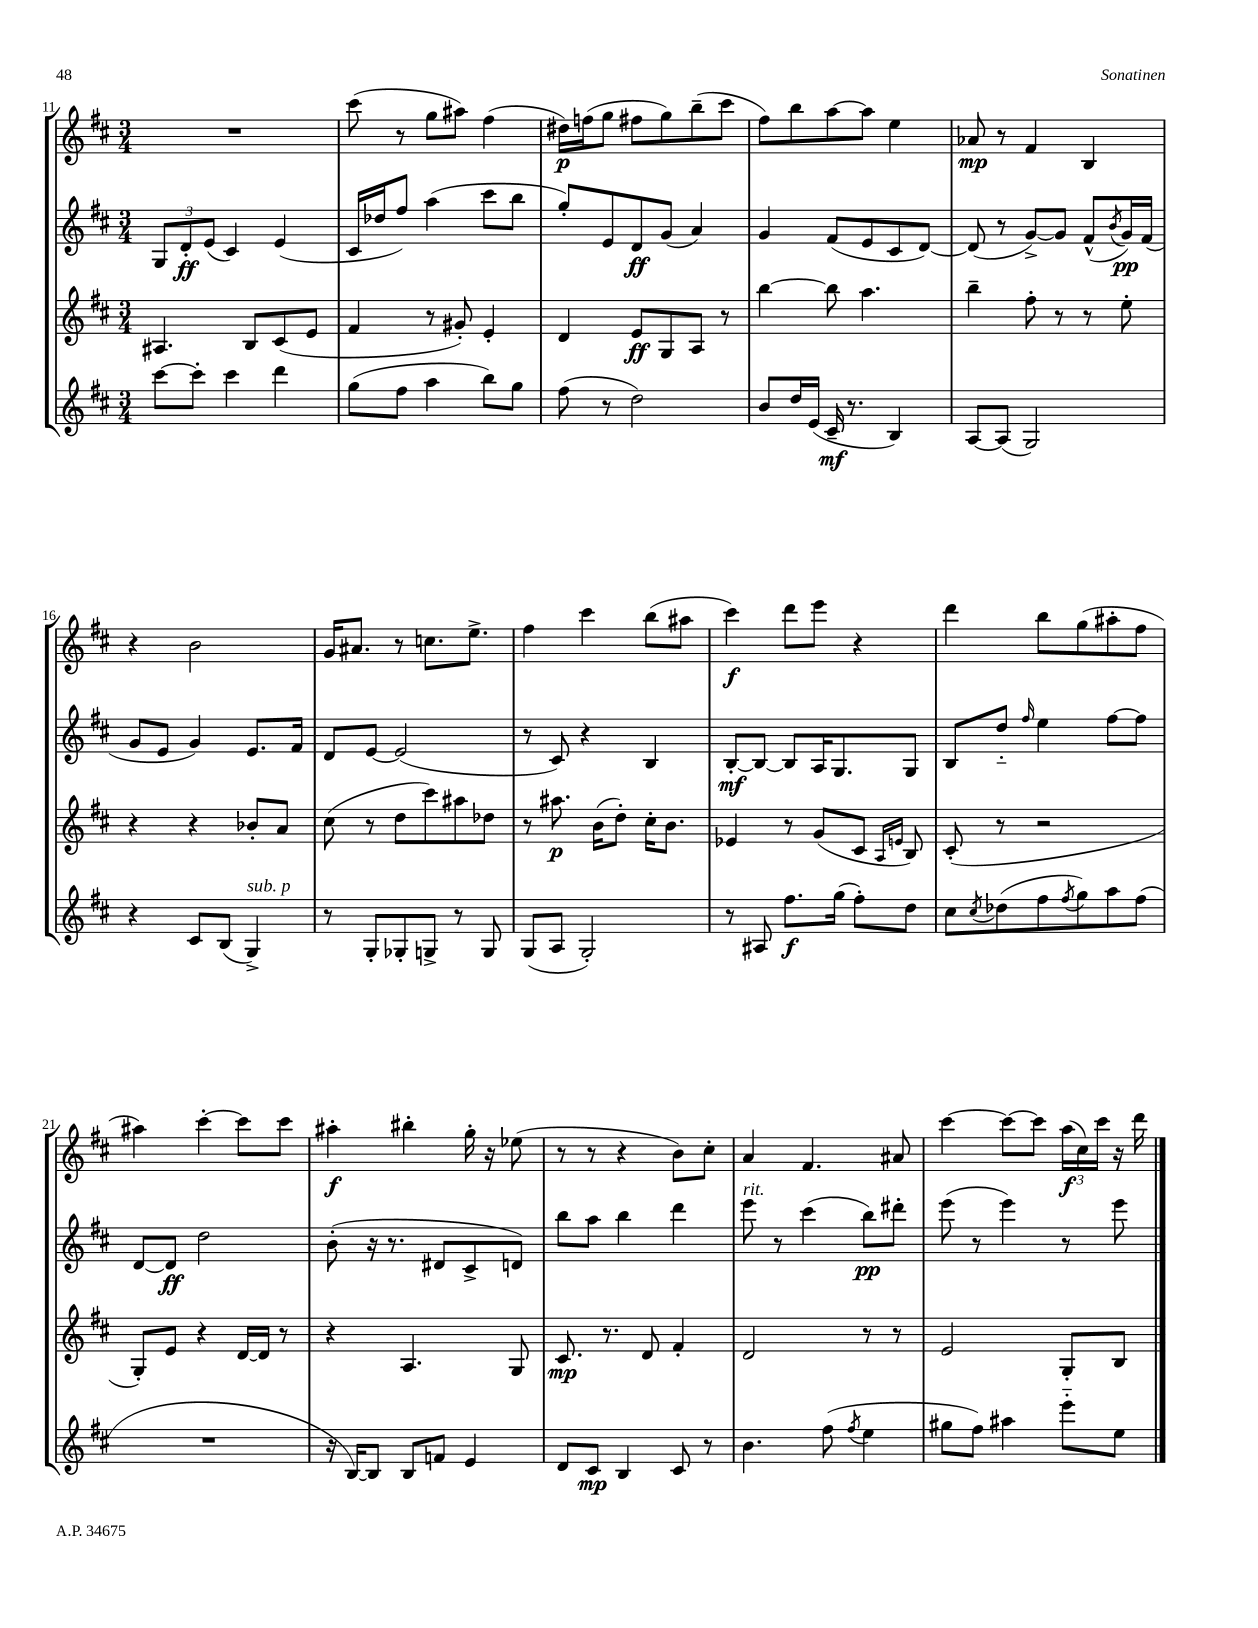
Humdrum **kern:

**kern	**kern	**kern	**kern
*staff4	*staff3	*staff2	*staff1
*clefG2	*clefG2	*clefG2	*clefG2
*k[f#c#]	*k[f#c#]	*k[f#c#]	*k[f#c#]
*M3/4	*M3/4	*M3/4	*M3/4
[8ccc#\L	4.A#/	12G/L	2.r
.	.	12d'/	.
8ccc#'\]J	.	.	.
.	.	(12e/J	.
4ccc#\	.	4c#/)	.
.	8B/L	.	.
4ddd\	(8c#/	(4e/	.
.	8e/J	.	.
=	=	=	=
(8gg\L	4f#/	16c#/LL	(8ccc#\
.	.	16dd-/J	.
8ff#\J	.	8ff#/J)	8r
4aa\	8r	(4aa\	8gg\L
.	8g#'/)	.	8aa#\J)
8bb\L)	4e'/	8ccc#\L	(4ff#\
8gg\J	.	8bb\J	.
=	=	=	=
(8ff#\	4d/	8gg'/L)	16dd#\LL)
.	.	.	(16ff\J
8r	.	8e/	8gg\J
2dd\)	8e/L	8d/	8ff#\L
.	8G/	(8g/J	8gg\)
.	8A/J	4a/)	(8bb~\
.	8r	.	8ccc#\J
=	=	=	=
8b/L	[4bb\	4g/	8ff#\L)
16dd/L	.	.	8bb\
(16e/JJ	.	.	.
16c#~/	8bb\]	(8f#/L	[8aa\
8.r	.	.	.
.	4.aa\	8e/	8aa\]J
4B/)	.	8c#/	4ee\
.	.	[8d/J)	.
=	=	=	=
[8A/L	4bb~\	(8d/]	8a-/
(8A/]J	.	8r	8r
2G/)	8ff#'\	[8g^/L)	4f#/
.	8r	8g/]J	.
.	8r	(8f#^^/L	4B/
.	.	8qb/	.
.	8ee'\	16g/L)	.
.	.	(16f#/JJ	.
=	=	=	=
4r	4r	8g/L	4r
.	.	8e/J	.
8c#/L	4r	4g/)	2b\
(8B/J	.	.	.
4G^/)	8b-'/L	8.e/L	.
.	8a/J	.	.
.	.	16f#/Jk	.
=	=	=	=
8r	(8cc#\	8d/L	16g/LK
.	.	.	8.a#/J
8G'/L	8r	[8e/J	.
8G-'/	8dd\L	(2e/]	8r
8G^/J	8ccc#\)	.	8.cc\L
8r	8aa#\	.	.
.	.	.	8.ee^\J
8G/	8dd-\J	.	.
=	=	=	=
(8G/L	8r	8r	4ff#\
8A/J	8.aa#\	8c#/)	.
2G'/)	.	4r	4ccc#\
.	(16b\LK	.	.
.	8dd'\J)	.	.
.	16cc#'\LK	4B/	(8bb\L
.	8.b\J	.	.
.	.	.	8aa#\J
=	=	=	=
8r	4e-/	[8B'/L	4ccc#\)
8A#/	.	8B/_J	.
8.ff#\L	8r	8B/]L	8ddd\L
.	(8g/L	16A/K	8eee\J
(16gg\Jk	.	8.G/	.
8ff#'\L)	8c#/J	.	4r
.	16qqA/LL	.	.
.	16qqe/JJ	.	.
8dd\J	8B/)	8G/J	.
=	=	=	=
8cc#\L	(8c#'/	8B/L	4ddd\
8qcc#/	.	.	.
(8dd-\	8r	8dd'~/J	.
.	.	16qqff#/	.
8ff#\	2r	4ee\	8bb\L
8qff#/	.	.	.
8gg\)	.	.	(8gg\
8aa\	.	[8ff#\L	8aa#'\
(8ff#\J	.	8ff#\]J	8ff#\J
=	=	=	=
2.r	8G'/L)	[8d/L	4aa#\)
.	8e/J	8d/]J	.
.	4r	2dd\	[4ccc#'\
.	[16d/LL	.	8ccc#\]L
.	16d/]JJ	.	.
.	8r	.	8ccc#\J
=	=	=	=
16r	4r	(8b'\	4aa#'\
[16B/LK)	.	.	.
8B/]J	.	16r	.
.	.	8.r	.
8B/L	4.A/	.	4bb#'\
8f/J	.	8d#/L	.
4e/	.	8c#^/	16gg'\
.	.	.	16r
.	8G/	8d/J)	(8ee-\
=	=	=	=
8d/L	8.c#/	8bb\L	8r
8c#/J	.	8aa\J	8r
.	8.r	.	.
4B/	.	4bb\	4r
.	8d/	.	.
8c#/	4f#'/	4ddd\	8b\L)
8r	.	.	8cc#'\J
=	=	=	=
4.b\	2d/	8eee\	4a/
.	.	8r	.
.	.	(4ccc#\	4.f#/
(8ff#\	.	.	.
8qff#/	.	.	.
4ee\	8r	8bb\L)	.
.	8r	8ddd#'\J	8a#/
=	=	=	=
8gg#\L	2e/	(8eee\	[4ccc#\
8ff#\J)	.	8r	.
4aa#\	.	4eee\)	8ccc#\_L
.	.	.	8ccc#\]J
8eee'~\L	8G'/L	8r	(24aa\LL
.	.	.	24cc#\)
.	.	.	24ccc#\JJ
8ee\J	8B/J	8eee\	16r
.	.	.	16ddd\
==	==	==	==
*-	*-	*-	*-
